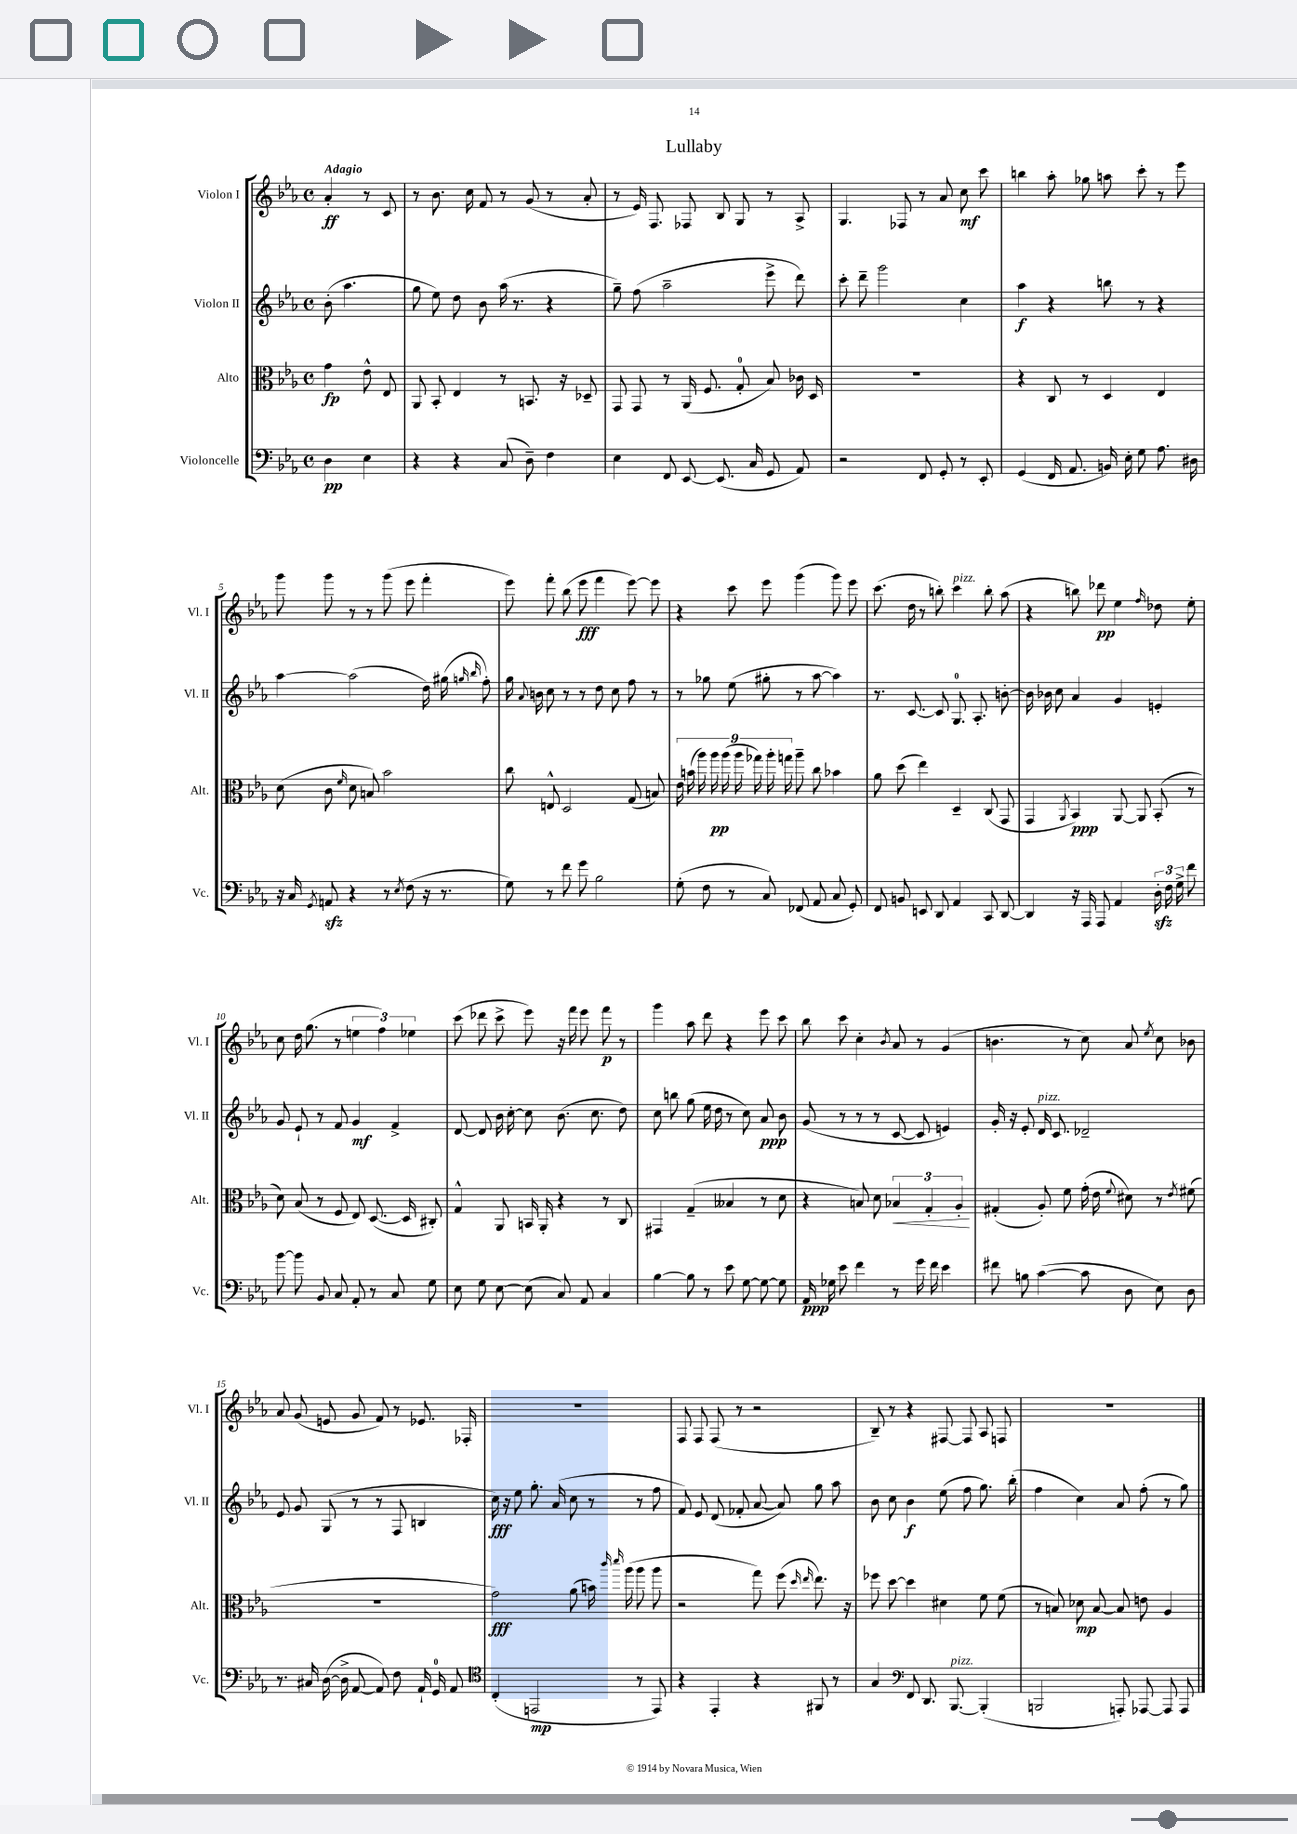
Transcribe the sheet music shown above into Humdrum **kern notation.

**kern	**dynam	**kern	**dynam	**kern	**dynam	**kern	**dynam
*part4	*part4	*part3	*part3	*part2	*part2	*part1	*part1
*staff4	*staff4	*staff3	*staff3	*staff2	*staff2	*staff1	*staff1
*I"Violoncelle	*	*I"Alto	*	*I"Violon II	*	*I"Violon I	*
*I'Vc.	*	*I'Alt.	*	*I'Vl. II	*	*I'Vl. I	*
*clefF4	*	*clefC3	*	*clefG2	*	*clefG2	*
*k[b-e-a-]	*	*k[b-e-a-]	*	*k[b-e-a-]	*	*k[b-e-a-]	*
*M4/4	*	*M4/4	*	*M4/4	*	*M4/4	*
*met(c)	*	*met(c)	*	*met(c)	*	*met(c)	*
=	=	=	=	=	=	=	=
!	!	!	!	!	!	!LO:TX:a:B:t=Adagio	!
4D\	pp	4g\	fp	(8b-'\	.	4a-'/	ff
.	.	.	.	4.aa-\	.	.	.
4E-\	.	8e-^^\	.	.	.	8r	.
.	.	8E-/	.	.	.	8c/	.
=1	=1	=1	=1	=1	=1	=1	=1
4r	.	8AA-/	.	8gg\	.	8r	.
.	.	8BB-'/	.	8ee-\)	.	8.b-\	.
4r	.	4E-/	.	8dd\	.	.	.
.	.	.	.	.	.	16cc\	.
.	.	.	.	8b-\	.	8f/	.
(8C/	.	8r	.	(16aa-\	.	8r	.
.	.	.	.	8.r	.	.	.
8D~\)	.	8.BBn/	.	.	.	(8g/	.
4F\	.	.	.	4r	.	8r	.
.	.	16r	.	.	.	.	.
.	.	8D-X~/	.	.	.	8a-'/	.
=2	=2	=2	=2	=2	=2	=2	=2
4E-\	.	8GG/	.	8gg~\)	.	8r	.
.	.	8GG/	.	(8ff\	.	16e-/)	.
.	.	.	.	.	.	8.F/	.
8FF/	.	8r	.	2aa-~\	.	.	.
[8EE-/	.	(16AA-/	.	.	.	8F-X/	.
.	.	8.F/	.	.	.	.	.
(8.EE-/]	.	.	.	.	.	8B-/	.
.	.	8G'/	.	.	.	8G/	.
16C/	.	.	.	.	.	.	.
8GG/	.	8B-/)	.	8eee-^\	.	8r	.
8AA-/)	.	16c-X\	.	8ddd\)	.	8A-^/	.
.	.	16D/	.	.	.	.	.
=3	=3	=3	=3	=3	=3	=3	=3
2r	.	1r	.	8ccc'\	.	4.G/	.
.	.	.	.	8ddd~\	.	.	.
.	.	.	.	2ggg\	.	.	.
.	.	.	.	.	.	8F-X/	.
8FF/	.	.	.	.	.	8r	.
8GG'/	.	.	.	.	.	8a-/	.
8r	.	.	.	4cc\	.	8cc\	mf
8EE-'/	.	.	.	.	.	8ccc\	.
=4	=4	=4	=4	=4	=4	=4	=4
(4GG/	.	4r	.	4aa-\	f	4bbn\	.
16FF/	.	8C/	.	4r	.	8aa-'\	.
8.AA-/	.	.	.	.	.	.	.
.	.	8r	.	.	.	8gg-X\	.
16BBn/)	.	4D/	.	8bbn\	.	8aan\	.
16E-'\	.	.	.	.	.	.	.
8G\	.	.	.	8r	.	8ccc'\	.
8.A-\	.	4E-/	.	4r	.	8r	.
.	.	.	.	.	.	8eee-\	.
16D#X\	.	.	.	.	.	.	.
!!LO:LB:g=z
=5	=5	=5	=5	=5	=5	=5	=5
16r	.	(8d\	.	[4aa-\	.	8ggg\	.
16C/	.	.	.	.	.	.	.
8qGG/	.	.	.	.	.	.	.
8AAnzz/	.	8c\	.	.	.	8ggg\	.
.	.	16qqf/	.	.	.	.	.
4r	.	8d\	.	(2aa-\]	.	8r	.
.	.	8Bn/)	.	.	.	8r	.
8r	.	2b-\	.	.	.	(8ggg\	.
8qE-/	.	.	.	.	.	.	.
(8F\	.	.	.	.	.	8eee-\	.
16r	.	.	.	16dd\)	.	4fff'\	.
8.r	.	.	.	(16gg#X\	.	.	.
.	.	.	.	16qqggn/	.	.	.
.	.	.	.	16qqbb-/	.	.	.
.	.	.	.	8ff'\)	.	.	.
=6	=6	=6	=6	=6	=6	=6	=6
8G\)	.	8cc\	.	16gg\	.	8eee-\)	.
.	.	.	.	8qqa-/	.	.	.
.	.	.	.	16bn\	.	.	.
8r	.	8En^^/	.	8cc\	.	8fff'\	.
8f\	.	2D/	.	8r	.	(8bb-\	.
8g\	.	.	.	8r	.	8eee-\	fff
2B-\	.	.	.	8dd\	.	4fff\	.
.	.	.	.	8cc\	.	.	.
.	.	(8G/	.	8ff\	.	[8eee-\)	.
.	.	8Bn/)	.	8r	.	8eee-\]	.
=7	=7	=7	=7	=7	=7	=7	=7
(8G'\	.	18e-\	.	8r	.	4r	.
.	.	(18bn\	.	.	.	.	.
.	.	18aa-\)	.	.	.	.	.
8F\	.	.	.	8gg-X\	.	.	.
.	.	18aa-\	pp	.	.	.	.
.	.	(18aa-\	.	.	.	.	.
8r	.	.	.	(8ee-\	.	8ccc\	.
.	.	18aa-\	.	.	.	.	.
.	.	18gg-X\)	.	.	.	.	.
8C/)	.	.	.	8gg#X'\	.	8eee-\	.
.	.	18aa-'\	.	.	.	.	.
.	.	18ggn\	.	.	.	.	.
(8FF-X/	.	8aa-~\	.	8r	.	(4ggg\	.
8AA-/	.	8cc\	.	[8aa-\	.	.	.
8C/	.	4b-X\	.	4aa-\])	.	8ggg\)	.
8GG'/)	.	.	.	.	.	8eee-\	.
=8	=8	=8	=8	=8	=8	=8	=8
8FF/	.	8a-\	.	8.r	.	(8.ccc\	.
8BBn/	.	(8dd\	.	.	.	.	.
.	.	.	.	[8.c/	.	16dd\	.
8EEn/	.	4ee-\)	.	.	.	8r	.
8DD/	.	.	.	8c/]	.	8bbn'\)	.
!	!	!	!	!	!	!LO:TX:a:i:t=pizz.	!
4AA-/	.	4D~/	.	8.G/	.	4ccc\	.
.	.	.	.	8.A-'/	.	.	.
8CC/	.	(8C/	.	.	.	8bb'\	.
[8DD/	.	8GG/	.	[8bn'\	.	(8aa-\	.
=9	=9	=9	=9	=9	=9	=9	=9
4DD/]	.	4GG/	.	16b\]	.	4r	.
.	.	.	.	16b-X\	.	.	.
.	.	.	.	8cc\	.	.	.
.	.	8qAA-/	.	.	.	.	.
16r	.	4BB-/)	ppp	4a-/	.	8bbn\)	.
16AAA-/	.	.	.	.	.	.	.
8AAA-/	.	.	.	.	.	8ddd-X\	pp
4AA-/	.	[8AA-/	.	4g/	.	4ee-\	.
.	.	8AA-/]	.	.	.	.	.
.	.	.	.	.	.	16qqff/	.
24Dzz'\	.	(8BB-'/	.	4en'/	.	8dd-X\	.
24F\	.	.	.	.	.	.	.
24G^\	.	.	.	.	.	.	.
8f\	.	8r	.	.	.	8ee-'\	.
!!LO:LB:g=z
=10	=10	=10	=10	=10	=10	=10	=10
[8b-\	.	8d\)	.	8g/	.	8cc\	.
8b-\]	.	(8B-/	.	8e-`/	.	16dd\	.
.	.	.	.	.	.	(8.gg\	.
8BB-/	.	8r	.	8r	.	.	.
8C/	.	8F/	.	8f/	.	8r	.
8AA-'/	.	8E-/)	.	4g/	mf	6een\	.
8r	.	([8.D/	.	.	.	.	.
.	.	.	.	.	.	6ff\)	.
8C/	.	.	.	4f^/	.	.	.
.	.	16D/]	.	.	.	.	.
.	.	.	.	.	.	6ee-X\	.
8G\	.	8C#X'/)	.	.	.	.	.
=11	=11	=11	=11	=11	=11	=11	=11
8E-\	.	4G^^/	.	[8d/	.	(8ccc\	.
8G\	.	.	.	8d/]	.	8ddd-X\	.
[8E-\	.	8AA-/	.	16b-\	.	8ccc^\	.
.	.	.	.	[16cc'\	.	.	.
(8E-\]	.	16BBn/	.	8cc\]	.	8eee-\)	.
.	.	16AA-'/	.	.	.	.	.
8C/)	.	4r	.	(8.b-\	.	16r	.
.	.	.	.	.	.	16fff\	.
8AA-/	.	.	.	.	.	8eee-\	.
.	.	.	.	8.cc\	.	.	.
4C/	.	8r	.	.	.	8fff\	p
.	.	8C/	.	8dd\)	.	8r	.
=12	=12	=12	=12	=12	=12	=12	=12
[4B-\	.	4GG#X/	.	8cc\	.	4ggg\	.
.	.	.	.	8bbn\	.	.	.
8B-\]	.	(4G~/	.	(8gg\	.	8aa-\	.
8r	.	.	.	16ee-\	.	8ddd\	.
.	.	.	.	16dd\	.	.	.
8e-\	.	4B--X/	.	8r	.	4r	.
[8G\	.	.	.	8cc\)	.	.	.
8G\_	.	8r	.	8a-/	ppp	8eee-\	.
8G\]	.	8d\	.	8b-\	.	8ccc\	.
=13	=13	=13	=13	=13	=13	=13	=13
16AA-/	ppp	4r	.	(8g/	.	8bb-\	.
16G-X\	.	.	.	.	.	.	.
8e-\	.	.	.	8r	.	8ccc\	.
4f\	.	8Bn/)	.	8r	.	4cc'\	.
.	.	8d\	.	8r	.	.	.
.	.	.	.	.	.	8qb-/	.
!	!	!	!LO:HP:b	!	!	!	!
8r	.	6B-X/	<	[8c/	.	8a-/	.
16g\	.	.	.	8c/]	.	8r	.
.	.	6G'/	.	.	.	.	.
16f\	.	.	.	.	.	.	.
4e-\	.	.	.	4en/)	.	(4g/	.
.	.	6A-'/	.	.	.	.	.
.	.	.	[	.	.	.	.
=14	=14	=14	=14	=14	=14	=14	=14
8f#X\	.	(4G#X'/	.	16g'/	.	4.bn\	.
.	.	.	.	16r	.	.	.
8Bn\	.	.	.	8e-'/	.	.	.
!	!	!	!	!LO:TX:a:i:t=pizz.	!	!	!
([4c\	.	8A-'/)	.	16d/	.	.	.
.	.	.	.	8.c/	.	.	.
.	.	8f\	.	.	.	8r	.
8c\]	.	(16g'\	.	2d-X~/	.	8cc\)	.
.	.	16e-\	.	.	.	.	.
.	.	8qqf/	.	.	.	.	.
8D\	.	8d#X\)	.	.	.	8a-/	.
.	.	.	.	.	.	8qee-/	.
8E-\)	.	8r	.	.	.	8cc\	.
.	.	8qe-/	.	.	.	.	.
8D\	.	(8f#X\	.	.	.	8b-X\	.
!!LO:LB:g=z
=15	=15	=15	=15	=15	=15	=15	=15
8.r	.	1r	.	8e-/	.	8a-/	.
.	.	.	.	8g/	.	(8g/	.
16C#X/	.	.	.	.	.	.	.
([16D\	.	.	.	(8G/	.	8en/	.
16D^\]	.	.	.	.	.	.	.
[8AA-/	.	.	.	8r	.	8g/	.
8AA-/])	.	.	.	8r	.	8f/)	.
8F\	.	.	.	8F/	.	8r	.
16AA-`/	.	.	.	4Bn/	.	8.e-X/	.
16GG/	.	.	.	.	.	.	.
8AA-/	.	.	.	.	.	.	.
.	.	.	.	.	.	16F-X'/	.
=16	=16	=16	=16	=16	=16	=16	=16
*clefC4	*	*	*	*	*	*	*
(4C'/	.	2g\)	fff	16cc\)	fff	1r	.
.	.	.	.	16r	.	.	.
.	.	.	.	8ee-\	.	.	.
2EEn/	mp	.	.	8.gg'\	.	.	.
.	.	.	.	(16a-/	.	.	.
.	.	(8a-\	.	8cc\	.	.	.
.	.	16bn\)	.	8r	.	.	.
.	.	16qqccc/	.	.	.	.	.
.	.	16qqddd/	.	.	.	.	.
.	.	(16aa-\	.	.	.	.	.
8r	.	8aa-\	.	8r	.	.	.
8EE/)	.	8aa-\	.	8ff\	.	.	.
=17	=17	=17	=17	=17	=17	=17	=17
4r	.	2r	.	8f/)	.	8F/	.
.	.	.	.	8e-/	.	8F/	.
4EE-'/	.	.	.	(8d/	.	(8F/	.
.	.	.	.	8f-X'/	.	8r	.
4r	.	8gg\)	.	[8a-/	.	2r	.
.	.	(8ff\	.	8a-/])	.	.	.
.	.	16qqdd/	.	.	.	.	.
.	.	16qqee-/	.	.	.	.	.
8FF#X/	.	8.ee-\)	.	8gg\	.	.	.
8r	.	.	.	8aa-\	.	.	.
.	.	16r	.	.	.	.	.
=18	=18	=18	=18	=18	=18	=18	=18
4G/	.	8ff-X\	.	8b-\	.	8B-~/)	.
.	.	[8dd\	.	8cc\	.	8r	.
*clefF4	*	*	*	*	*	*	*
8FF/	.	4dd\]	.	4b-\	f	4r	.
8.DD/	.	.	.	.	.	.	.
.	.	4d#X\	.	(8ee-\	.	[8F#X/	.
!LO:TX:a:i:t=pizz.	!	!	!	!	!	!	!
[8.BBB-/	.	.	.	.	.	.	.
.	.	.	.	8ff\	.	8F#/]	.
(4BBB-'/]	.	8f\	.	8.gg\)	.	8A-/	.
.	.	(8f\	.	.	.	8Fn/	.
.	.	.	.	(16bb-'\	.	.	.
=19	=19	=19	=19	=19	=19	=19	=19
2BBBn/	.	8r	.	4ff\	.	1r	.
.	.	8Bn/)	.	.	.	.	.
.	.	8d-X\	mp	4cc\)	.	.	.
.	.	[8B/	.	.	.	.	.
8AAAn'/)	.	8B/]	.	8a-/	.	.	.
[8AAA-X/	.	8en\	.	(8ff'\	.	.	.
8AAA-/]	.	4A-/	.	8r	.	.	.
8AAA-/	.	.	.	8gg\)	.	.	.
==	==	==	==	==	==	==	==
*-	*-	*-	*-	*-	*-	*-	*-
